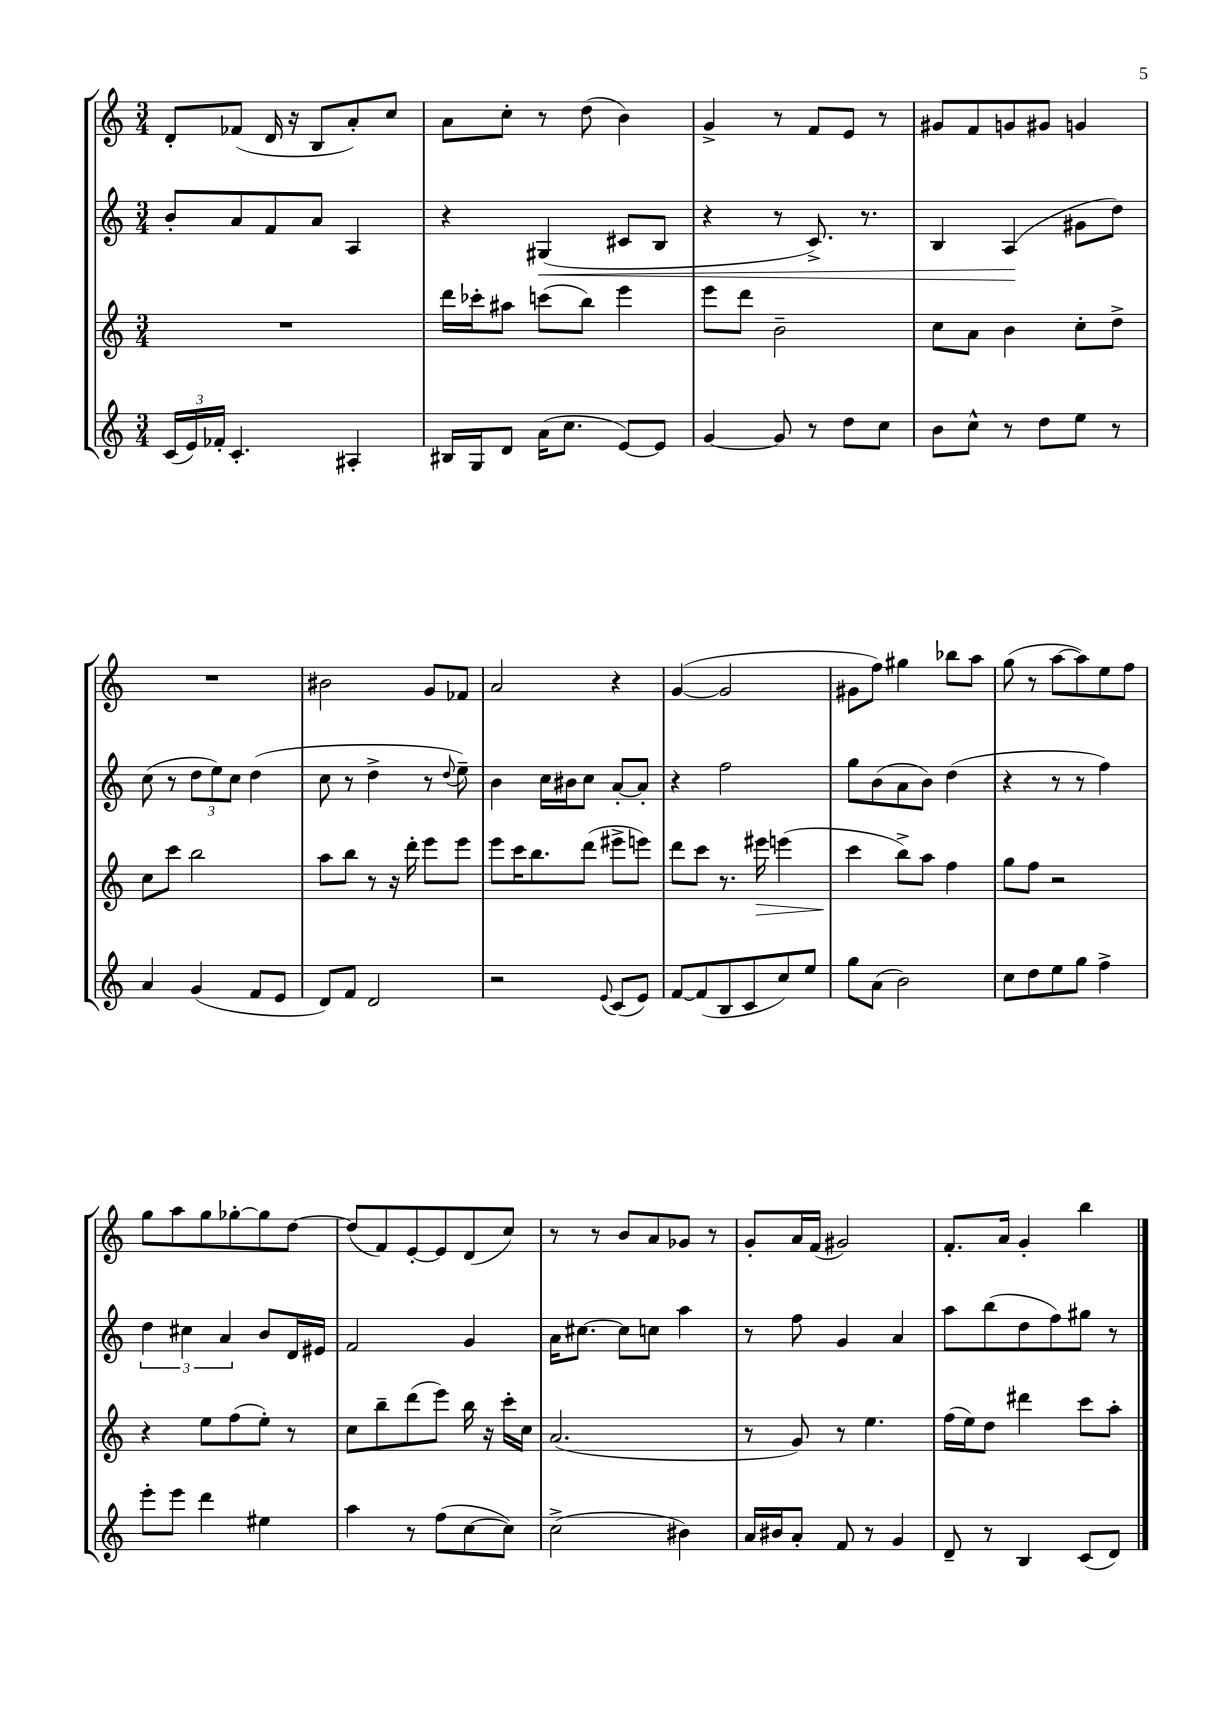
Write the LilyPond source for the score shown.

<<
\new StaffGroup <<
\new Staff = "s0" {
    \clef treble \key c \major \numericTimeSignature \time 3/4
    d'8-. fes'8( d'16 r16 b8 a'8-.) c''8 |
    a'8 c''8-. r8 d''8( b'4) |
    g'4-> r8 f'8 e'8 r8 |
    gis'8 f'8 g'8 gis'8 g'4 |
    R2. |
    bis'2 g'8 fes'8 |
    a'2 r4 |
    g'4~( g'2 |
    gis'8 f''8) gis''4 bes''8 a''8 |
    g''8( r8 a''8~ a''8) e''8 f''8 |
    g''8 a''8 g''8 ges''8~-. ges''8 d''8~ |
    d''8( f'8) e'8~-. e'8 d'8( c''8) |
    r8 r8 b'8 a'8 ges'8 r8 |
    g'8-. a'16 f'16( gis'2) |
    f'8.-. a'16 g'4-. b''4 \bar "|." |
}
\new Staff = "s1" {
    \clef treble \key c \major \numericTimeSignature \time 3/4
    b'8-. a'8 f'8 a'8 a4 |
    r4 gis4\<( cis'8 b8 |
    r4 r8 c'8.->) r8. |
    b4 a4\!( gis'8 d''8) |
    c''8( r8 \tuplet 3/2 { d''8 e''8) c''8 } d''4( |
    c''8 r8 d''4-> r8 \appoggiatura { d''8 } e''8--) |
    b'4 c''16 bis'16 c''8 a'8~-. a'8-. |
    r4 f''2 |
    g''8 b'8( a'8 b'8) d''4( |
    r4 r8 r8 f''4) |
    \tuplet 3/2 { d''4 cis''4 a'4 } b'8 d'16 eis'16 |
    f'2 g'4 |
    a'16 cis''8.~ cis''8 c''8 a''4 |
    r8 f''8 g'4 a'4 |
    a''8 b''8( d''8 f''8) gis''8 r8 \bar "|." |
}
\new Staff = "s2" {
    \clef treble \key c \major \numericTimeSignature \time 3/4
    R2. |
    d'''16 ces'''16-. ais''8 c'''8( b''8) e'''4 |
    e'''8 d'''8 b'2-- |
    c''8 a'8 b'4 c''8-. d''8-> |
    c''8 c'''8 b''2 |
    a''8 b''8 r8 r16 d'''16-. e'''8 e'''8 |
    e'''8 c'''16 b''8. d'''8( eis'''8-> e'''8) |
    d'''8 c'''8 r8. eis'''16\> e'''4( |
    c'''4\! b''8->) a''8 f''4 |
    g''8 f''8 r2 |
    r4 e''8 f''8( e''8-.) r8 |
    c''8 b''8-- d'''8( e'''8) b''16 r16 c'''16-. c''16 |
    a'2.( |
    r8 g'8) r8 e''4. |
    f''16( e''16) d''8 dis'''4 c'''8 a''8-. \bar "|." |
}
\new Staff = "s3" {
    \clef treble \key c \major \numericTimeSignature \time 3/4
    \tuplet 3/2 { c'16( e'16) fes'16-. } c'4.-. ais4-. |
    bis16 g16 d'8 a'16( c''8. e'8~) e'8 |
    g'4~ g'8 r8 d''8 c''8 |
    b'8 c''8-^ r8 d''8 e''8 r8 |
    a'4 g'4( f'8 e'8 |
    d'8) f'8 d'2 |
    r2 \appoggiatura { e'8 } c'8( e'8) |
    f'8~ f'8( b8 c'8 c''8) e''8 |
    g''8 a'8( b'2) |
    c''8 d''8 e''8 g''8 f''4-> |
    e'''8-. e'''8 d'''4 eis''4 |
    a''4 r8 f''8( c''8~ c''8) |
    c''2->( bis'4) |
    a'16 bis'16 a'8-. f'8 r8 g'4 |
    d'8-- r8 b4 c'8( d'8) \bar "|." |
}
>>
>>
\layout { \context { \Score \remove "Bar_number_engraver" } }
